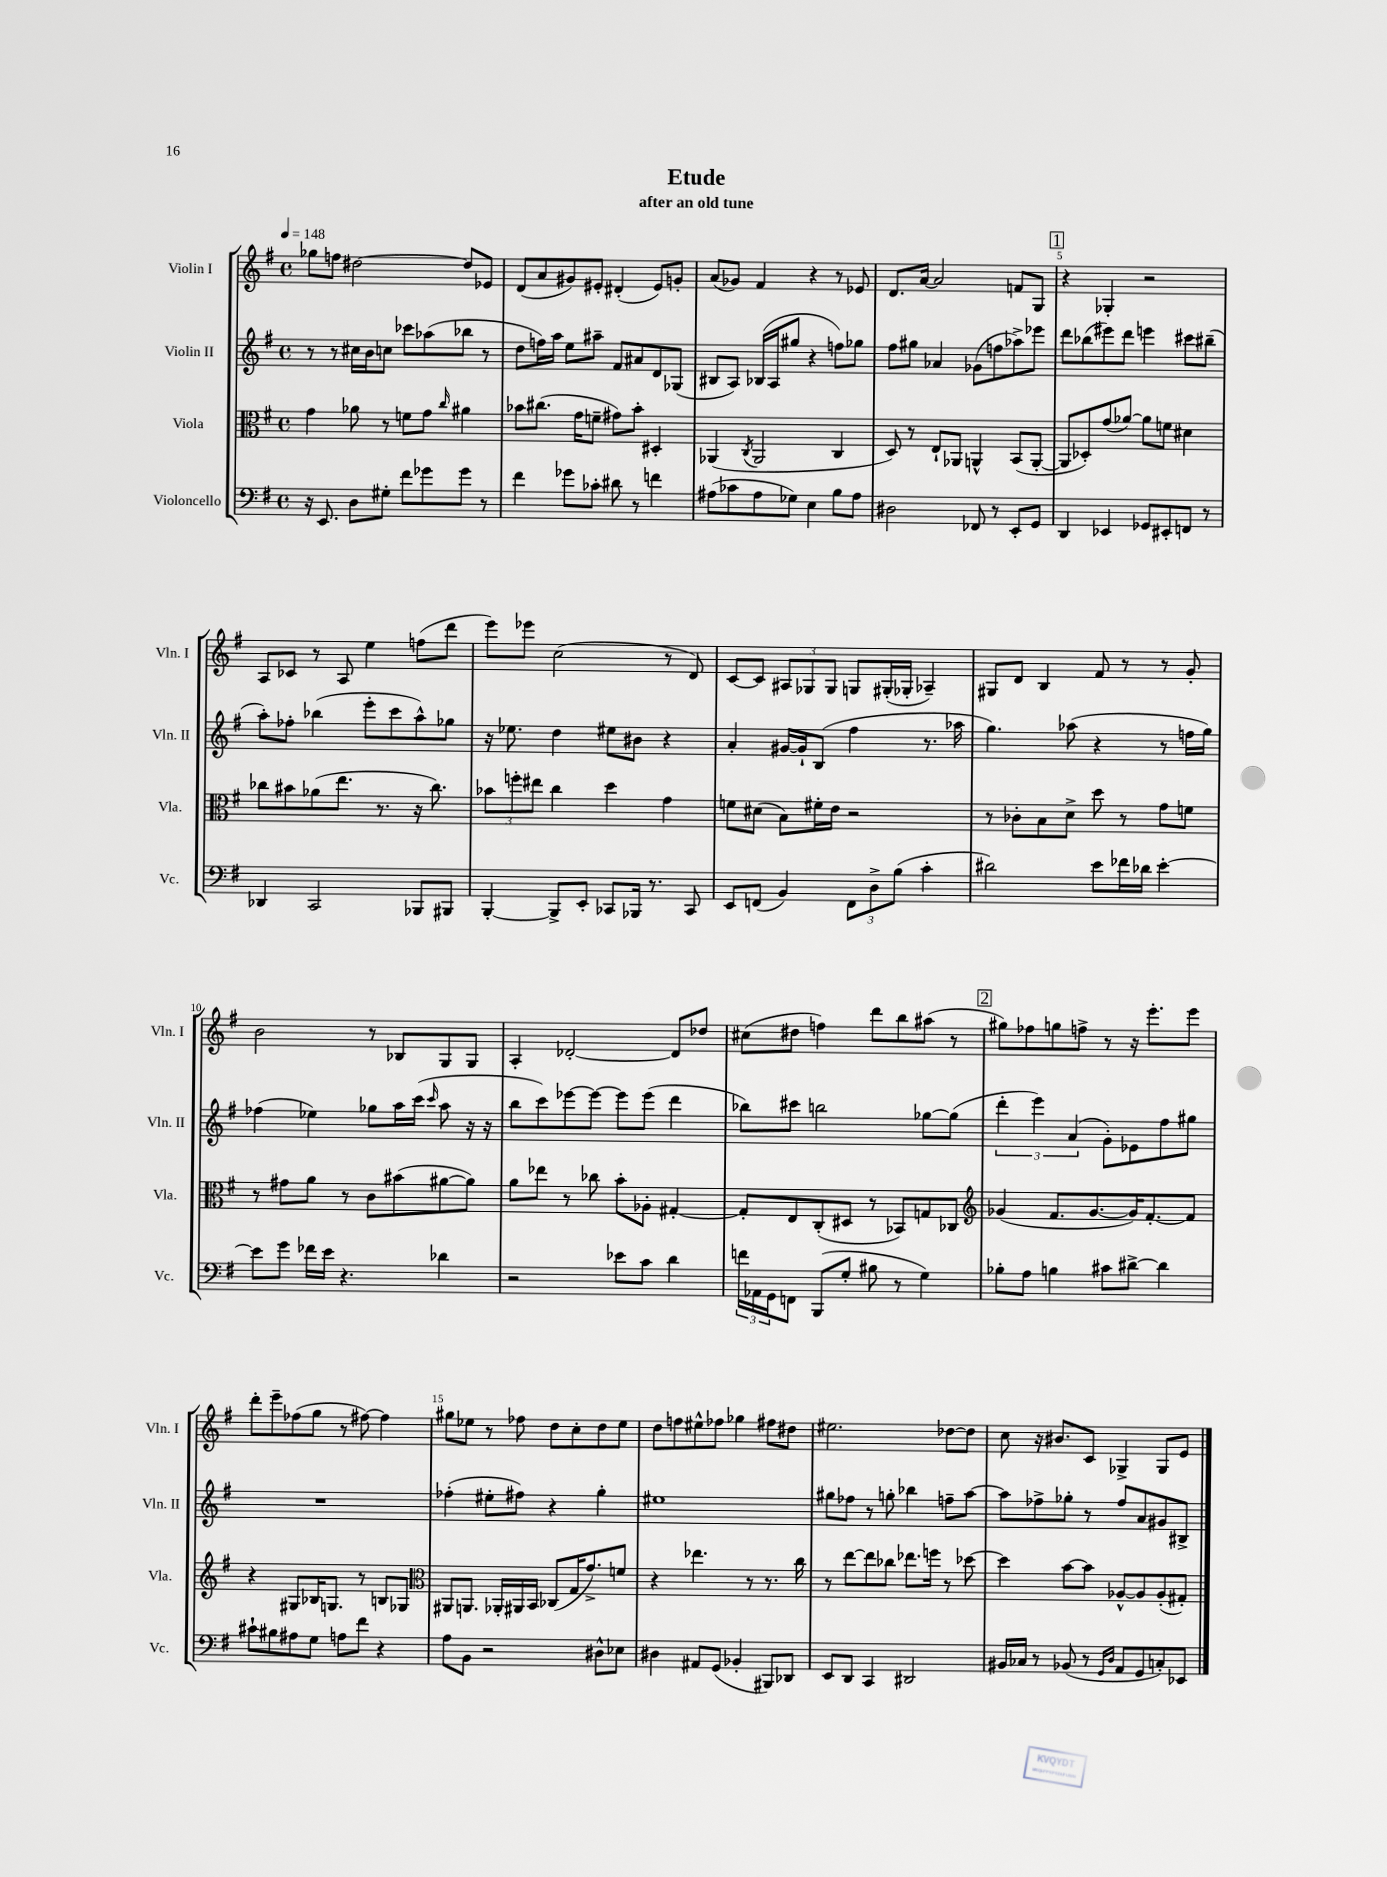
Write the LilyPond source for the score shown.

\header { title = "Etude" subtitle = "after an old tune" }
<<
\new StaffGroup <<
\new Staff = "s0" \with { instrumentName = "Violin I" shortInstrumentName = "Vln. I" } {
    \clef treble \key g \major \defaultTimeSignature \time 4/4 \tempo 4 = 148
    ges''8 f''8 dis''2~ dis''8 ees'8 |
    d'8( a'8 gis'8) eis'8-. dis'4-.( eis'8) g'8-. |
    a'8( ges'8) fis'4 r4 r8 ees'8 |
    d'8. a'16~ a'2 f'8 g8 |
    \mark \markup { \box "1" } r4 ges4-. r2 |
    a8 ces'8 r8 a8 e''4 f''8( d'''8 |
    e'''8) ees'''8 c''2( r8 d'8) |
    c'8~ c'8 \tuplet 3/2 { ais8 ges8 ges8 } g8 gis16-.( ges16-. aes4--) |
    gis8 d'8 b4 fis'8 r8 r8 g'8-. |
    b'2 r8 bes8 g8 g8 |
    a4-. des'2~-. des'8 des''8 |
    cis''8( dis''8 f''4) d'''8 b''8 ais''8( r8 |
    \mark \markup { \box "2" } gis''8) fes''8 g''8 f''8-> r8 r16 e'''8.-. e'''8 |
    d'''8-. e'''8-- fes''8( g''8 r8 fis''8~) fis''4 |
    gis''8 ees''8 r8 fes''8 d''8 c''8-. d''8 ees''8 |
    d''8 f''8 eis''8-^ fes''8 ges''4 fis''8 dis''8 |
    eis''2. des''8~ des''8 |
    c''8 r16 bis'8. c'8 ges4-> ges8 e'8 \bar "|." |
}
\new Staff = "s1" \with { instrumentName = "Violin II" shortInstrumentName = "Vln. II" } {
    \clef treble \key g \major \defaultTimeSignature \time 4/4
    r8 r8 cis''16 b'16 c''8 ces'''8 aes''8( bes''8 r8 |
    d''8 f''16) a''16 e''8 ais''8-- fis'8 ais'8 d'8 ges8( |
    bis8 a8) bes16( a16 gis''8 r4 f''8) ges''8 |
    fis''8 gis''8 aes'4 ges'8( f''8 aes''8->) ees'''8 |
    \mark \markup { \box "1" } d'''8 bes''8( eis'''8) d'''8 e'''4 cis'''8 bis''8--( |
    a''8-.) fes''8-. bes''4( e'''8-. c'''8 a''8-^) ges''8 |
    r16 ees''8. d''4 eis''8 bis'8 r4 |
    a'4-. gis'16~ gis'16-! b8( fis''4 r8. aes''16 |
    g''4.) aes''8( r4 r8 f''16 g''16) |
    fes''4( ees''4) ges''8 a''16 c'''16( \grace { c'''16 } a''8 r16 r16 |
    b''8 c'''8) ees'''8~ ees'''8~ ees'''8 ees'''8( d'''4 |
    bes''8) cis'''8 b''2 ges''8~ ges''8( |
    \mark \markup { \box "2" } \tuplet 3/2 { d'''4-. e'''4) a'4( } g'8-.) ees'8 fis''8 gis''8 |
    R1 |
    fes''4-.( eis''8-. fis''8) r4 g''4-. |
    eis''1 |
    gis''8 fes''8 r8 g''8-. bes''4 f''8-- a''8~ |
    a''8 fes''8-> ges''8-. r8 fes''8 a'8 gis'8 bis8-> \bar "|." |
}
\new Staff = "s2" \with { instrumentName = "Viola" shortInstrumentName = "Vla." } {
    \clef alto \key g \major \defaultTimeSignature \time 4/4
    g'4 aes'8 r8 f'8 g'8 \grace { c''16 } ais'4 |
    bes'8 cis''8.( g'16 f'8-- gis'8) bes'8-. dis4-. |
    aes,4( \acciaccatura { c8 } aes,2 c4 |
    d8) r8 e8-! aes,8 a,4-^ b,8( a,8~-. |
    \mark \markup { \box "1" } a,8 des8-.) g'8( aes'8~) aes'8 f'8 dis'4 |
    ces''8 bis'8 aes'8( e''8. r8. r16 ces''8.) |
    \tuplet 3/2 { bes'8 f''8-. eis''8 } c''4 d''4 g'4 |
    f'8 dis'8( b8) fis'16-. e'16 r2 |
    r8 ces'8-. b8 d'8-> d''8 r8 g'8 f'8 |
    r8 gis'8 a'8 r8 c'8 bis'8( ais'8~ ais'8) |
    a'8 ees''8 r8 ces''8 b'8-. aes8-. gis4~-. |
    gis8-. e8 c8-.( dis8 r8 bes,8) g8 ces8 |
    \mark \markup { \box "2" } \clef treble ges'4( fis'8. ges'8.~ ges'16) fis'8.~-. fis'8 |
    r4 gis8 bes16 g8. r8 b8 ges8 |
    \clef alto ais,8 a,8. aes,16-. ais,16 b,16 ces8( g16 g'8.->) f'8 |
    r4 ees''4. r8 r8. c''16 |
    r8 e''8~ e''8 ces''8 ees''8. f''16 r8 des''8~ |
    des''4 b'8~ b'8 aes8~-^ aes8 aes8-.( gis8-.) \bar "|." |
}
\new Staff = "s3" \with { instrumentName = "Violoncello" shortInstrumentName = "Vc." } {
    \clef bass \key g \major \defaultTimeSignature \time 4/4
    r16 e,8. d8 gis8-. fis'8 ges'8 ges'8 r8 |
    fis'4 ges'8 ces'8-. dis'8 r8 f'4 |
    ais8( ces'8 ais8 ges8) e4 b8 ais8 |
    dis2 fes,8 r8 e,8-. g,8 |
    \mark \markup { \box "1" } d,4 ees,4 ges,8 eis,8-. f,8 r8 |
    des,4 c,2 bes,,8 bis,,8 |
    b,,4~-. b,,8-> e,8-. ces,8 bes,,16 r8. ces,8 |
    e,8 f,8( b,4) \tuplet 3/2 { f,8 d8-> b8( } c'4-. |
    dis'2) e'8 fes'16 des'16 e'4~-. |
    e'8 g'8 fes'16 e'16 r4. des'4 |
    r2 ees'8 c'8 d'4 |
    \tuplet 3/2 { f'16 aes,16 g,16 } f,8 b,,8( g8-. bis8 r8 g4) |
    \mark \markup { \box "2" } bes8-. a8 b4 cis'8 dis'8~-> dis'4 |
    cis'8-! bis8 ais8 g8 a8 fis'8 r4 |
    a8 b,8 r2 dis8-^ ees8 |
    dis4 ais,8 g,8( bes,4-. bis,,8) des,8 |
    e,8 d,8 c,4 dis,2 |
    bis,16 ces16 r8 bes,8( r8 \grace { g,16 d16 } a,8 g,8 c8-.) ees,8 \bar "|." |
}
>>
>>
\layout { \context { \Score \override BarNumber.break-visibility = ##(#f #t #t) barNumberVisibility = #(every-nth-bar-number-visible 5) } }
